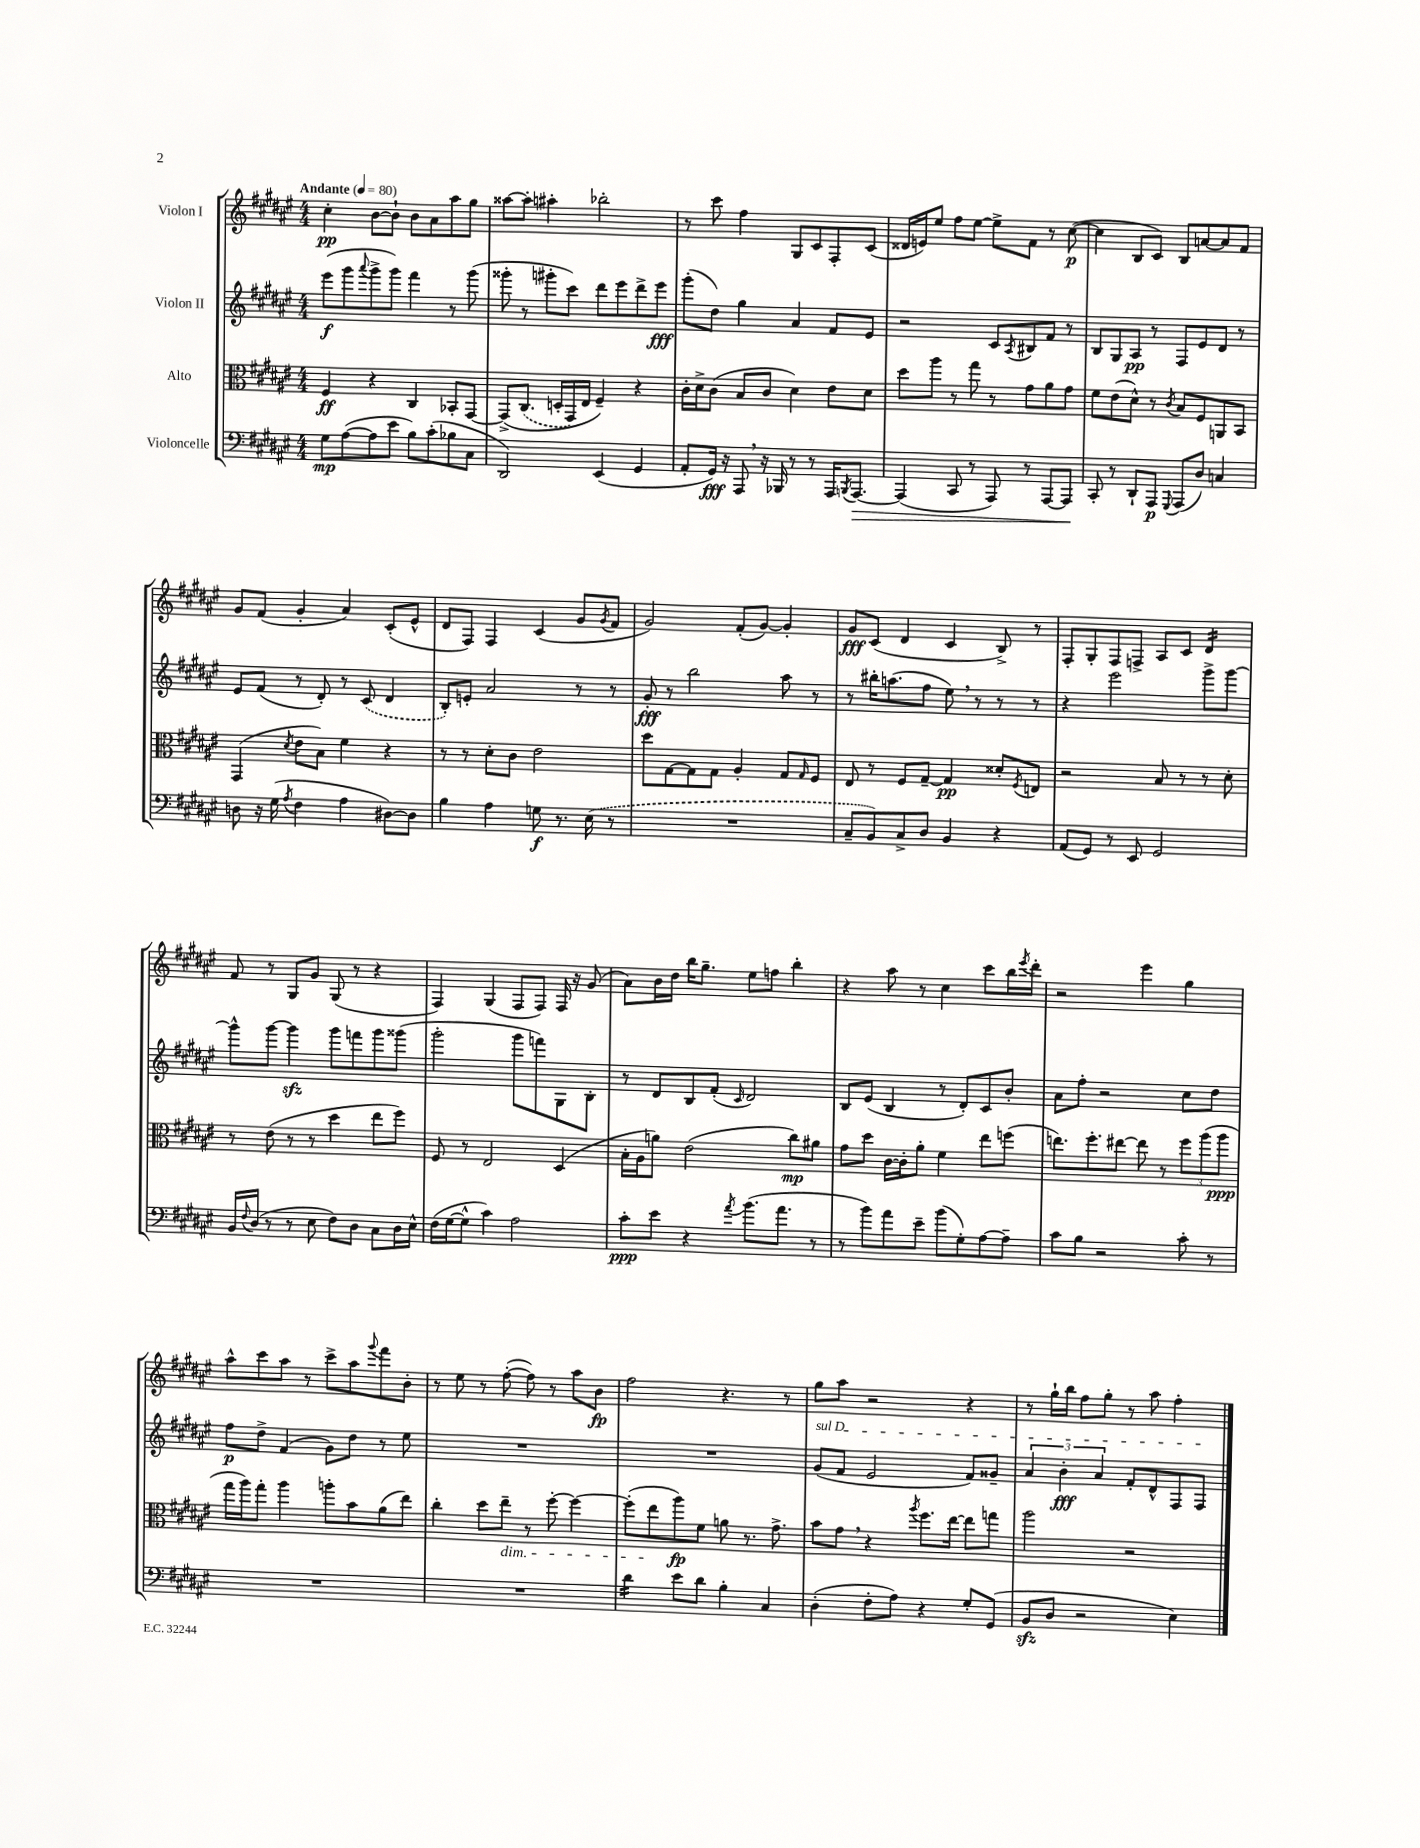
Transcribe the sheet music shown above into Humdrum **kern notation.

**kern	**dynam	**kern	**dynam	**kern	**dynam	**kern	**dynam
*part4	*part4	*part3	*part3	*part2	*part2	*part1	*part1
*staff4	*staff4	*staff3	*staff3	*staff2	*staff2	*staff1	*staff1
*I"Violoncelle	*	*I"Alto	*	*I"Violon II	*	*I"Violon I	*
*clefF4	*	*clefC3	*	*clefG2	*	*clefG2	*
*k[f#c#g#d#a#e#]	*	*k[f#c#g#d#a#e#]	*	*k[f#c#g#d#a#e#]	*	*k[f#c#g#d#a#e#]	*
*M4/4	*	*M4/4	*	*M4/4	*	*M4/4	*
*MM80	*	*MM80	*	*MM80	*	*MM80	*
=1	=1	=1	=1	=1	=1	=1	=1
!	!	!	!	!	!	!LO:TX:a:B:t=Andante	!
8G#\L	mp	4F#/	ff	(8eee#\L	f	4cc#'\	pp
([8A#\	.	.	.	8ggg#\	.	.	.
.	.	.	.	8qqaaa#/	.	.	.
8A#\]	.	4r	.	8ggg#^\	.	[8b\L	.
8e#\J	.	.	.	8ggg#\J)	.	8b`\J]	.
8B\L)	.	4C#/	.	4fff#\	.	8b\L	.
(8c#'\	.	.	.	.	.	8a#\	.
8B-X\	.	8BB-X'/L	.	8r	.	8aa#\	.
8C#\J	.	[8GG#/J	.	(8ggg#\	.	8gg#\J	.
=2	=2	=2	=2	=2	=2	=2	=2
2DD#/)	.	(8GG#^/L]	.	8ggg##X'\	.	[8aa##X\L	.
.	.	(8.C#/J	.	8r	.	8aa##'\J]	.
.	.	.	.	8ggg#X'\L	.	4aa#X'\	.
.	.	16Dn'/LL	.	.	.	.	.
.	.	16GG#/)	.	8ccc#\J)	.	.	.
.	.	16E#/JJ	.	.	.	.	.
(4EE#/	.	4F#~/)	.	8ddd#\L	.	2bb-X'\	.
.	.	.	.	8eee#\	.	.	.
4GG#/	.	4r	.	8ddd#^\	.	.	.
.	.	.	.	8eee#\J	fff	.	.
=3	=3	=3	=3	=3	=3	=3	=3
8AA#'/L	.	16c#'\LL	.	(8ggg#'\L	.	8r	.
.	.	16d#^\J	.	.	.	.	.
16GG#/Jk)	fff	(8c#\J	.	8dd#\J)	.	8ccc#\	.
16r	.	.	.	.	.	.	.
8AAA#,/	.	8B/L	.	4gg#\	.	4ff#\	.
16r	.	8c#/J	.	.	.	.	.
16BBB-X/	.	.	.	.	.	.	.
8r	.	4d#\)	.	4a#/	.	8G#/L	.
8r	.	.	.	.	.	8c#/	.
16AAA#/KL	.	8e#\L	.	8f#/L	.	8F#'/	.
8qBBBn/	.	.	.	.	.	.	.
!	!LO:HP:b	!	!	!	!	!	!
[8.AAA#/J	>	.	.	.	.	.	.
.	.	8d#\J	.	8e#/J	.	(8c#/J	.
=4	=4	=4	=4	=4	=4	=4	=4
(4AAA#/]	.	8dd#\L	.	2r	.	16d##X/LL	.
.	.	.	.	.	.	16en/J)	.
.	.	8aa#\J	.	.	.	8ee#/J	.
8CC#/	.	8r	.	.	.	8ff#\L	.
8r	.	8gg#\	.	.	.	[8ee#\J	.
8AAA#/)	.	8r	.	8c#/L	.	8ee#^\L]	.
.	.	.	.	8qA#/	.	.	.
8r	.	8g#\L	.	8B#X/	.	8f#\J	.
[8AAA#/L	.	8a#\	.	8f#/J	.	8r	.
8AAA#/J]	.	8g#\J	.	8r	.	([8cc#\	p
.	]	.	.	.	.	.	.
=5	=5	=5	=5	=5	=5	=5	=5
8CC#'/	.	8f#\L	.	8B/L	.	4cc#\]	.
8r	.	(8e#\	.	8G#/	.	.	.
8DD#`/L	.	8d#^^\J)	.	8A#/J	pp	8B/L	.
8AAA#/J	p	8r	.	8r	.	8c#/J)	.
8qqGGG#/	.	8qc#/	.	.	.	.	.
(8AAA#/L	.	8B/L	.	8F#/L	.	8B/L	.
8D#/J)	.	8F#/	.	8e#/	.	[8an/	.
4Cn/	.	8AAn/	.	8d#/J	.	8a/]	.
.	.	8BB/J	.	8r	.	8f#/J	.
!!LO:LB:g=z
=6	=6	=6	=6	=6	=6	=6	=6
8Dn\	.	(4GG#/	.	8e#/L	.	8g#/L	.
16r	.	.	.	(8f#/J	.	(8f#/J	.
(16G#\	.	.	.	.	.	.	.
8qA#/	.	8qd#/	.	.	.	.	.
4F#\	.	8e#\L	.	8r	.	4g#'/	.
.	.	8B\J)	.	8d#'/)	.	.	.
4A#\	.	4f#\	.	8r	.	4a#/)	.
.	.	.	.	(8c#/	.	.	.
[8D#X\L)	.	4r	.	4d#/	.	(8c#'/L	.
8D#\J]	.	.	.	.	.	8e#^^/J	.
=7	=7	=7	=7	=7	=7	=7	=7
4B\	.	8r	.	8B'/L)	.	8d#/L	.
.	.	8r	.	8en'/J	.	8F#/J)	.
4A#\	.	8d#'\L	.	2a#/	.	4F#/	.
.	.	8c#\J	.	.	.	.	.
8Gn\	f	2e#\	.	.	.	(4c#/	.
8.r	.	.	.	.	.	.	.
.	.	.	.	8r	.	8g#/L	.
(16E#\	.	.	.	.	.	.	.
.	.	.	.	.	.	8qg#/	.
8r	.	.	.	8r	.	8f#/J	.
=8	=8	=8	=8	=8	=8	=8	=8
1r	.	8dd#\L	.	8g#'/	fff	2g#/)	.
.	.	[8G#\	.	8r	.	.	.
.	.	8G#\]	.	2bb\	.	.	.
.	.	8G#\J	.	.	.	.	.
.	.	4A#'/	.	.	.	(8f#'/L	.
.	.	.	.	.	.	[8g#/J)	.
.	.	8G#/L	.	8aa#\	.	4g#'/]	.
.	.	16qqG#/	.	.	.	.	.
.	.	8F#/J	.	8r	.	.	.
=9	=9	=9	=9	=9	=9	=9	=9
8C#~/L	.	8E#/	.	8r	.	8g#/L	fff
8BB/)	.	8r	.	16bb#X'\KL	.	(8c#/J	.
.	.	.	.	(8.aan\	.	.	.
8C#^/	.	8F#/L	.	.	.	4d#/	.
8D#/J	.	[8G#~/J	.	8ff#\J	.	.	.
4BB/	.	4G#/]	pp	8ee#,\)	.	4c#/	.
.	.	.	.	8r	.	.	.
4r	.	8d##X'/L	.	8r	.	8B^/)	.
.	.	8qF#/	.	.	.	.	.
.	.	8En/J	.	8r	.	8r	.
=10	=10	=10	=10	=10	=10	=10	=10
(8AA#/L	.	2r	.	4r	.	8F#'/L	.
8GG#/J)	.	.	.	.	.	8G#'/	.
8r	.	.	.	2eee#\	.	8F#/	.
8EE#/	.	.	.	.	.	8Fn^/J	.
2GG#/	.	8B/	.	.	.	8A#/L	.
.	.	8r	.	.	.	8c#/J	.
*	*	*	*	*	*	*tremolo	*
.	.	8r	.	8ggg#^\L	.	16d#/LL	.
.	.	.	.	.	.	16d#/	.
.	.	8d#'\	.	[8ggg#\J	.	16d#/	.
.	.	.	.	.	.	16d#/JJ	.
*	*	*	*	*	*	*Xtremolo	*
!!LO:LB:g=z
=11	=11	=11	=11	=11	=11	=11	=11
16BB/LL	.	8r	.	8ggg#^^\L]	.	8f#/	.
8qqF#/	.	.	.	.	.	.	.
(16D#/JJ	.	.	.	.	.	.	.
8r	.	(8e#\	.	[8ggg#\J	.	8r	.
8r	.	8r	.	4ggg#zz\]	.	8G#/L	.
8E#\	.	8r	.	.	.	8g#/J	.
8F#\L)	.	4dd#\	.	8ggg#\L	.	(8G#/	.
8D#\J	.	.	.	8fffn\	.	8r	.
8C#\L	.	8ee#\L	.	8ggg#\	.	4r	.
16D#\L	.	8ff#\J)	.	(8ggg##X\J	.	.	.
16E#^^\JJ	.	.	.	.	.	.	.
=12	=12	=12	=12	=12	=12	=12	=12
(16F#\LL	.	8F#/	.	2ggg#'\	.	4F#/)	.
[16G#\J	.	.	.	.	.	.	.
8G#^^\J]	.	8r	.	.	.	.	.
4c#\)	.	2E#/	.	.	.	(4G#/	.
2A#\	.	.	.	8ggg#\L	.	8F#/L	.
.	.	.	.	8fffn\)	.	8F#/J)	.
.	.	(4D#/	.	8G#\	.	16F#/	.
.	.	.	.	.	.	16r	.
.	.	.	.	8B'\J	.	(8g#/	.
=13	=13	=13	=13	=13	=13	=13	=13
8c#'\L	ppp	16B'\LL	.	8r	.	8a#\L)	.
.	.	16A#\J	.	.	.	.	.
8e#\J	.	8an\J)	.	8d#/L	.	16b\L	.
.	.	.	.	.	.	16dd#\JJ	.
4r	.	(2e#\	.	8B/	.	16bb\KL	.
.	.	.	.	.	.	8.gg#~\J	.
.	.	.	.	(8f#'/J	.	.	.
8qa#/	.	.	.	16qqc#/	.	.	.
(8.b\L	.	.	.	2d#/)	.	8ee#\L	.
.	.	.	.	.	.	8ffn\J	.
8.a#\J	.	.	.	.	.	.	.
.	.	8cc#\L)	mp	.	.	4bb'\	.
8r	.	8a#X\J	.	.	.	.	.
=14	=14	=14	=14	=14	=14	=14	=14
8r	.	8g#\L	.	8B/L	.	4r	.
8b\L)	.	8dd#\J	.	(8e#/J	.	.	.
8a#\	.	[16c#\LL	.	4B/	.	8aa#\	.
.	.	16c#'\J]	.	.	.	.	.
8e#~\J	.	8a#'\J	.	.	.	8r	.
(8b\L	.	4f#\	.	8r	.	4cc#\	.
8G#'\)	.	.	.	8d#'/L)	.	.	.
[8A#\	.	8ee#\L	.	8c#/	.	8ccc#\L	.
8A#~\J]	.	(8ffn\J	.	8b'/J	.	16bb\L	.
.	.	.	.	.	.	8qeee#/	.
.	.	.	.	.	.	16ddd#'\JJ	.
=15	=15	=15	=15	=15	=15	=15	=15
8c#\L	.	8.een\L)	.	8a#\L	.	2r	.
8B\J	.	.	.	8ff#'\J	.	.	.
.	.	8.ff#'\	.	.	.	.	.
2r	.	.	.	2r	.	.	.
.	.	[8ee#X\J	.	.	.	.	.
.	.	8ee#\]	.	.	.	4eee#\	.
.	.	8r	.	.	.	.	.
8c#'\	.	12ff#\L	.	8cc#\L	.	4gg#\	.
.	.	(12aa#\	.	.	.	.	.
8r	.	.	.	8dd#\J	.	.	.
.	.	12aa#\J	ppp	.	.	.	.
!!LO:LB:g=z
=16	=16	=16	=16	=16	=16	=16	=16
1r	.	16gg#\LL	.	8ff#\L	p	8aa#^^\L	.
.	.	16aa#\J)	.	.	.	.	.
.	.	8gg#'\J	.	8dd#^\J	.	8ccc#\	.
.	.	4aa#\	.	(4f#/	.	8aa#\J	.
.	.	.	.	.	.	8r	.
.	.	8aan'\L	.	8g#\L)	.	8ccc#^\L	.
.	.	8b\	.	8dd#\J	.	8aa#\	.
.	.	.	.	.	.	8qqggg#/	.
.	.	(8a#\	.	8r	.	8fff#\	.
.	.	8ee#\J)	.	8ee#\	.	8b'\J	.
=17	=17	=17	=17	=17	=17	=17	=17
1r	.	4cc#'\	.	1r	.	8r	.
.	.	.	.	.	.	8ee#\	.
.	.	8dd#\L	.	.	.	8r	.
!	!	!LO:TX:b:i:t=dim.	!	!	!	!	!
.	.	8ee#~\J	.	.	.	([8ff#'\	.
.	.	8r	.	.	.	8ff#\])	.
.	.	[8ff#'\	.	.	.	8r	.
.	.	4ff#\_	.	.	.	8aa#\L	.
.	.	.	.	.	.	8b\J	fp
=18	=18	=18	=18	=18	=18	=18	=18
*tremolo	*	*	*	*	*	*	*
16d#\LL	.	(8ff#'\L]	.	1r	.	2ff#\	.
16d#\	.	.	.	.	.	.	.
16d#\	.	8ee#\	.	.	.	.	.
16d#\JJ	.	.	.	.	.	.	.
*Xtremolo	*	*	*	*	*	*	*
8e#\L	.	8aa#\)	fp	.	.	.	.
8d#\J	.	8f#\J	.	.	.	.	.
4B'\	.	8an\	.	.	.	4.r	.
.	.	8.r	.	.	.	.	.
4C#/	.	.	.	.	.	.	.
.	.	8.g#^\	.	.	.	.	.
.	.	.	.	.	.	8r	.
=19	=19	=19	=19	=19	=19	=19	=19
!	!	!	!	!LO:TX:a:i:t=sul D	!	!	!
(4D#'\	.	8b\L	.	(8g#/L	.	8gg#\L	.
.	.	8g#,\J	.	8f#/J	.	8aa#\J	.
8F#'\L	.	4r	.	2e#/	.	2r	.
8A#\J)	.	.	.	.	.	.	.
.	.	8qaa#/	.	.	.	.	.
4r	.	8.ff#\L	.	.	.	.	.
.	.	[16ee#\Jk	.	.	.	.	.
8G#'/L	.	8ee#\L]	.	8f#/L)	.	4r	.
(8GG#/J	.	8ggn\J	.	8g##X~/J	.	.	.
=20	=20	=20	=20	=20	=20	=20	=20
8BBzz/L	.	2aa#\	.	6a#/	.	8r	.
8D#/J	.	.	.	.	.	16gg#`\LL	.
.	.	.	.	6b'\	fff	.	.
.	.	.	.	.	.	16bb\JJ	.
2r	.	.	.	.	.	8ff#\L	.
.	.	.	.	6a#/	.	.	.
.	.	.	.	.	.	8gg#'\J	.
.	.	2r	.	8f#'/L	.	8r	.
.	.	.	.	8d#^^/	.	8aa#\	.
4E#\)	.	.	.	8F#/	.	4ff#'\	.
.	.	.	.	8F#/J	.	.	.
==	==	==	==	==	==	==	==
*-	*-	*-	*-	*-	*-	*-	*-
